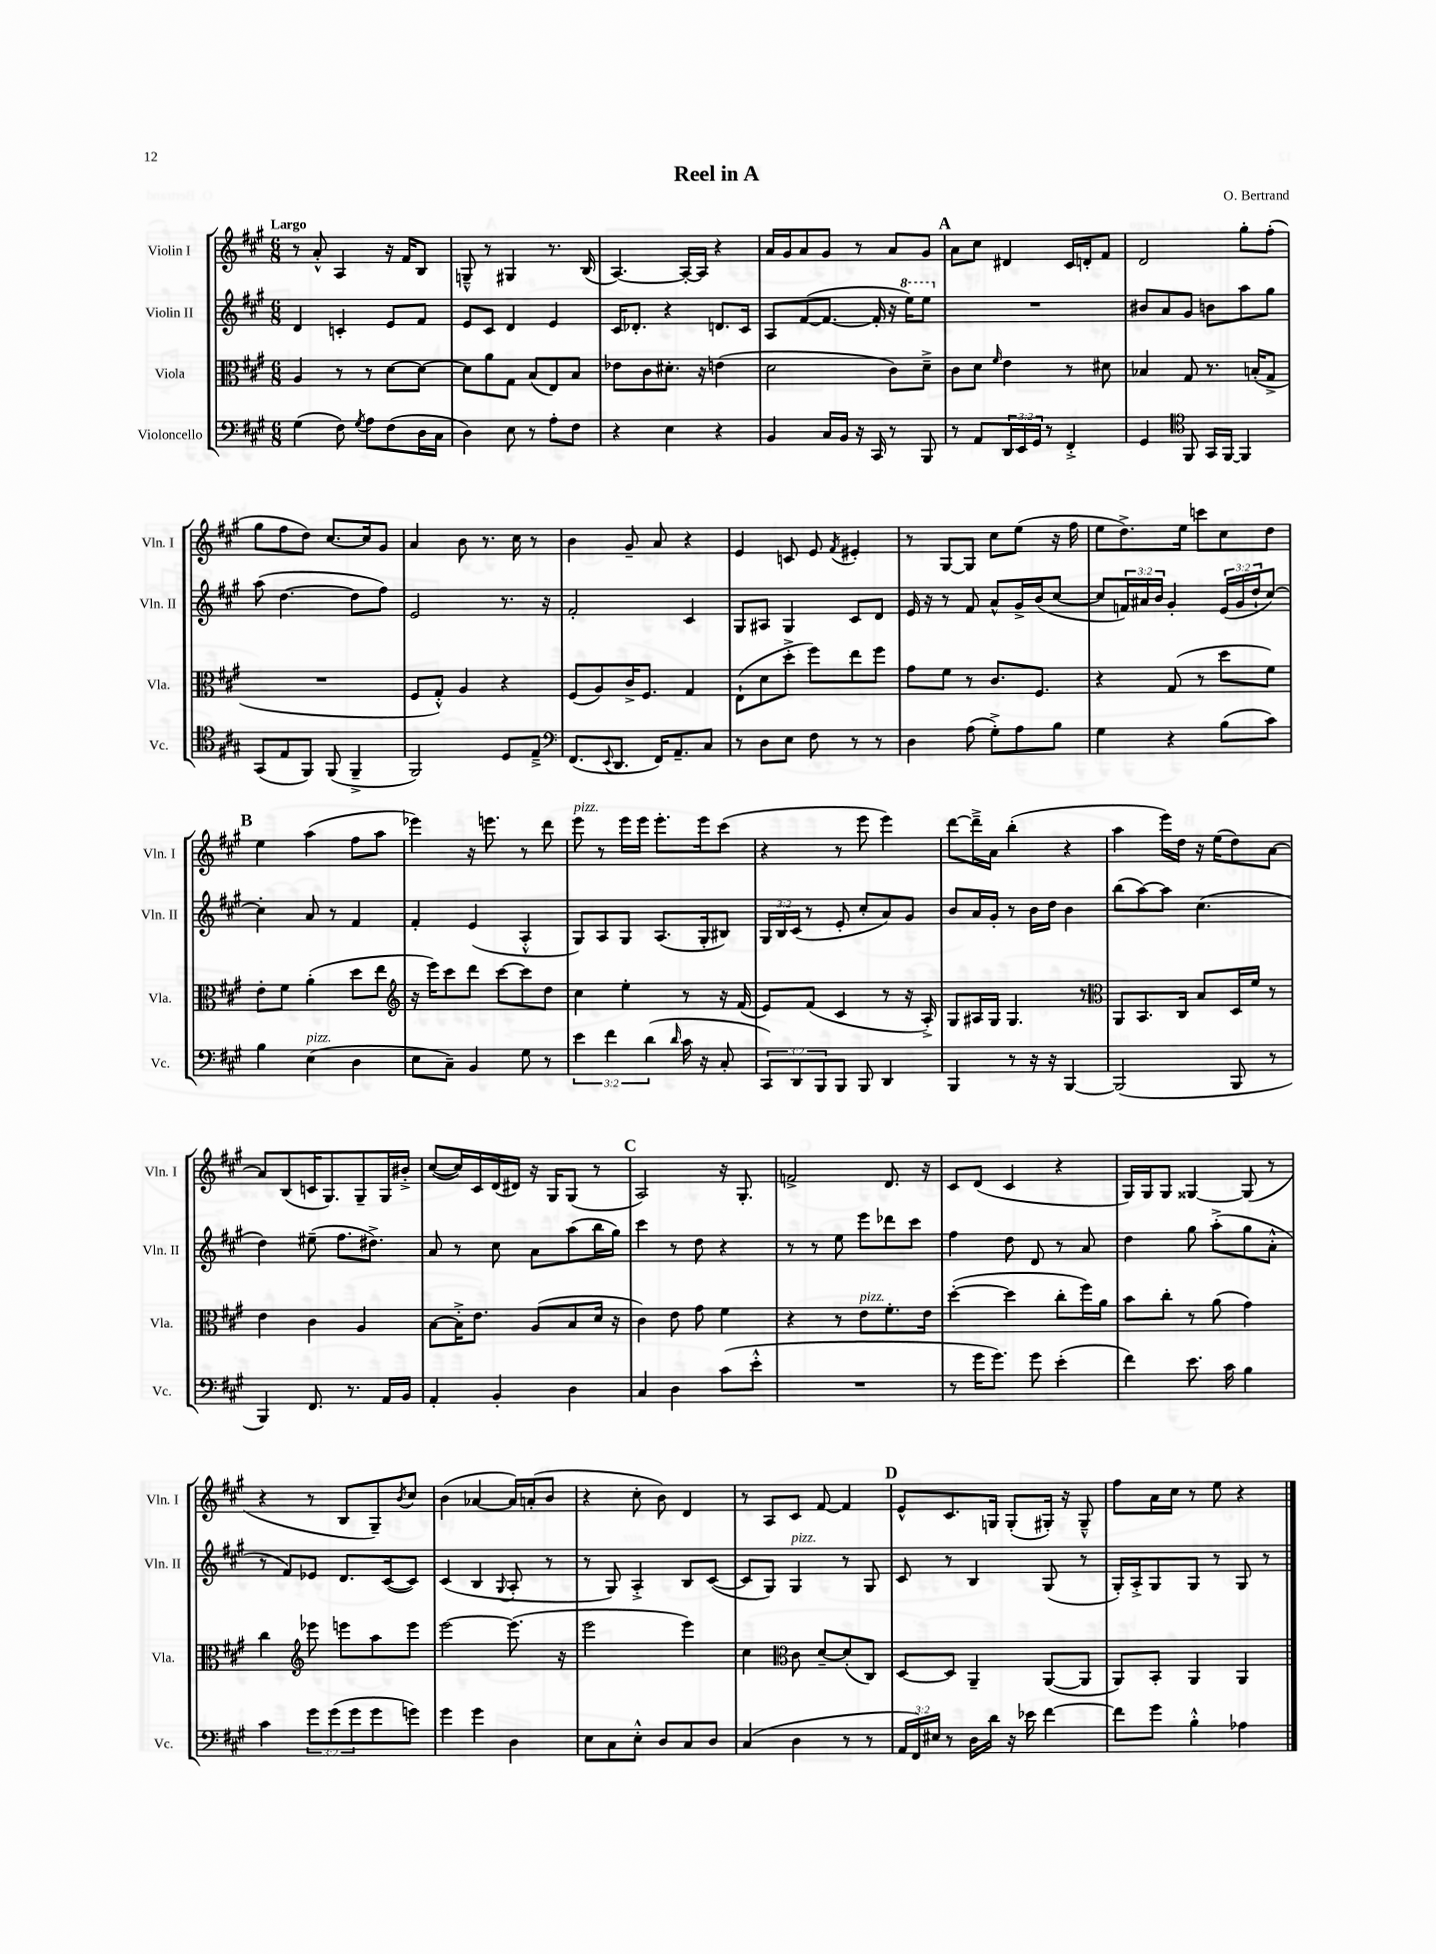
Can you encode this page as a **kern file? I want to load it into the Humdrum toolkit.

**kern	**kern	**kern	**kern
*staff4	*staff3	*staff2	*staff1
*clefF4	*clefC3	*clefG2	*clefG2
*k[f#c#g#]	*k[f#c#g#]	*k[f#c#g#]	*k[f#c#g#]
*M6/8	*M6/8	*M6/8	*M6/8
(4G#	4A	4d	8r
.	.	.	8a'^^
8F#)	8r	4c'	4A
8qG#	.	.	.
8A	8r	.	.
(8F#	[8d	8e	16r
.	.	.	16f#
16D	8d_	8f#	8B
16C#	.	.	.
=	=	=	=
4D)	8d]	8e	8G~^^
.	8a	8c#	8r
8E	8G#	4d	4G#
8r	(8B	.	.
8A'	8E)	4e	8.r
8F#	8B	.	.
.	.	.	(16B
=	=	=	=
4r	8e-	16c#	[4.A)
.	.	8.d-'	.
.	8c#	.	.
4E	8.d#'	4r	.
.	.	.	16A'_
.	16r	.	16A]
4r	(4e	8.d	4r
.	.	16c#	.
=	=	=	=
4BB	2d	8A	16a
.	.	.	16g#
.	.	([8f#	8a
16C#	.	8.f#_	8g#
16BB	.	.	.
16r	.	.	8r
16CC#	.	16f#']	.
8r	8c#)	16r	8a
.	.	16eee)	.
8BBB	8d~^	8eee	8g#
=	=	=	=
8r	8c#	2.r	8a
8AA	8d	.	8cc#
.	16qqf#	.	.
24DD	4e	.	4d#
24EE	.	.	.
24GG#	.	.	.
8r	.	.	.
4FF#'^	8r	.	16c#
.	.	.	16d'
.	8d#	.	8f#
=	=	=	=
4GG#	4B-	8b#	2d
.	.	8a	.
*clefC4	*	*	*
8FF#	8G#	8g#	.
16GG#	8.r	8b	.
[16FF#	.	.	.
4FF#]	.	8aa	8gg#'
.	(16B'	.	.
.	8G#^	8gg#	(8ff#'
=	=	=	=
(8GG#	2.r	(8aa	8gg#
8E	.	[4.dd	8ff#
8FF#)	.	.	8dd)
(8FF#	.	.	[8.cc#
4FF#~^	.	8dd]	.
.	.	.	16cc#]
.	.	8ff#)	8g#
=	=	=	=
2FF#)	8F#	2e	4a
.	8G#'^^)	.	.
.	4A	.	8b
.	.	.	8.r
8D	4r	8.r	.
.	.	.	16cc#
8E~^	.	.	8r
.	.	16r	.
=	=	=	=
*clefF4	*	*	*
(8.FF#	(8F#	2f#'	4b
.	8A)	.	.
8qqEE	.	.	.
8.DD	.	.	.
.	16c#^	.	8g#~
.	8.F#	.	.
16FF#)	.	.	8a
8.AA~	.	.	.
.	4G#	4c#	4r
8C#	.	.	.
=	=	=	=
8r	(8E`	8G#	4e
8D	8d	8A#	.
8E	8dd'^	4G#	8c
8F#	8ff#)	.	8e
.	.	.	8qf#
8r	8ee	8c#	4e#'
8r	8ff#	8d	.
=	=	=	=
4D	8g#	16e	8r
.	.	16r	.
.	8f#	8r	[8G#
(8A	8r	8f#	8G#]
8G#'^)	8.c#	8a^^	8cc#
8A	.	16g#^	(8ee
.	8.F#	(16b	.
8B	.	[8cc#	16r
.	.	.	16ff#
=	=	=	=
4G#	4r	8cc#]	8ee
.	.	24f)	8.dd^)
.	.	24a#	.
.	.	24b	.
4r	(8G#	4g#'	.
.	.	.	16ee
.	8r	.	8ccc
(8B	8dd	(24e	8cc#
.	.	24g#	.
.	.	24dd`	.
8c#)	8f#)	[8cc#)	8dd
=	=	=	=
4B	8e'	4cc#']	4ee
.	8f#	.	.
(4E	(4a'	8a	(4aa
.	.	8r	.
4D	8dd	4f#	8ff#
.	8ee	.	8aa
=	=	=	=
*	*clefG2	*	*
8E	16r	4f#'	4eee-)
.	16eee)	.	.
8C#~)	8ccc#	.	.
4BB	8ddd	(4e	16r
.	.	.	8.eee
.	[8ccc#	.	.
8G#	8ccc#]	4A'^^	8r
8r	8dd	.	8ddd
=	=	=	=
6e	4cc#	8G#)	8eee
.	.	8A	8r
6f#	.	.	.
.	4ee'	8G#	16eee
.	.	.	16eee
(6d	.	.	.
.	.	(8.A	8.eee'
16qqd	.	.	.
16c#	8r	.	.
16r	.	16G#'	16eee
8C#'	16r	8B#)	(8ccc#
.	(16f#	.	.
=	=	=	=
12CC#)	8e)	24G#	4r
.	.	24B	.
12DD	.	(24c#	.
.	(8f#	8r	.
12BBB	.	.	.
8BBB	4c#	8e'	8r
8BBB	.	8cc#'	8eee
4DD	8r	8a)	4eee)
.	16r	8g#	.
.	16A'^)	.	.
=	=	=	=
4BBB	8G#	8b	[8ddd
.	16A#	16a	16ddd~^]
.	16G#	16g#'	16a
8r	4.G#	8r	(4bb'
16r	.	16b	.
16r	.	16dd	.
[4BBB	.	4b	4r
.	8r	.	.
=	=	=	=
*	*clefC3	*	*
(2BBB]	8AA	(8bb	4aa
.	8.BB	[8aa)	.
.	.	8aa]	16eee)
.	16C#	.	16dd
.	8B	(4.cc#	16r
.	.	.	(16ee
8BBB	16D	.	8dd)
.	16f#	.	.
8r	8r	.	[8a
=	=	=	=
4BBB)	4e	4dd)	8a]
.	.	.	(8B
8.FF#	4c#	(8ee#~	16c
.	.	.	8.G#)
.	.	8.ff#	.
8.r	.	.	.
.	4A	.	8G#~
.	.	8.dd#^)	.
16AA	.	.	16G#
16BB	.	.	16b#'^
=	=	=	=
4AA'	[8B	8a	([8cc#
.	16B'^]	8r	16cc#])
.	8.e	.	16c#
4BB'	.	8cc#	(16d
.	.	.	16d#)
.	(8A	8a	16r
.	.	.	16G#
4D	8B	(8aa	(8G#
.	16d	16bb	8r
.	16r	16gg#)	.
=	=	=	=
4C#	4c#)	4ccc#	2A)
4D	8e	8r	.
.	8g#	8dd	.
(8c#	4f#	4r	16r
.	.	.	8.G#'
8e'^^	.	.	.
=	=	=	=
2.r	4r	8r	2f^
.	.	8r	.
.	8r	8ee	.
.	8e	8eee	.
.	8.f#'	8ddd-	8.d
.	.	8ccc#	.
.	16e	.	16r
=	=	=	=
8r	([4dd'	4ff#	8c#
16g#	.	.	(8d
8.g#)	.	.	.
.	4dd]	8dd	4c#
8g#	.	8d	.
(4e'	8cc#'	8r	4r
.	16ff#)	8a	.
.	16a	.	.
=	=	=	=
4f#)	8b	4dd	16G#)
.	.	.	16G#
.	8cc#'	.	8G#
8.e	8r	8gg#	[4G##
.	(8a	(8aa'^	.
16c#	.	.	.
4B	4g#)	8gg#	(8G##]
.	.	8a'^^	8r
=	=	=	=
4c#	4cc#	8r	4r
.	.	8f#)	.
*	*clefG2	*	*
12g#	8eee-	8e-	8r
(12g#	.	.	.
.	8eee	8.d	8B
12g#	.	.	.
8g#	8aa	.	8G#~)
.	.	([16c#	.
.	.	.	8qb
8g)	8eee	8c#])	8cc#
=	=	=	=
4g#	[2eee	(4c#	(4b
4g#	.	4B	[4a-
.	.	8qqG#	.
4D	(8.eee]	8A'	16a-])
.	.	.	(16a'
.	.	8r	8b
.	16r	.	.
=	=	=	=
8E	2eee	8r	4r
8C#	.	8G#)	.
8E'^^	.	4A'^	8cc#'
8D	.	.	8b)
8C#	4eee)	8B	4d
8D	.	([8c#	.
=	=	=	=
(4C#	4cc#	8c#]	8r
.	.	8G#)	8A
*	*clefC3	*	*
4D	8c#	4G#	8c#
.	[8d~	.	[8f#
8r	(8d']	8r	4f#]
8r	8C#)	8G#	.
=	=	=	=
24AA	[8D	8c#	8e^^
24FF#)	.	.	.
24E#	.	.	.
8r	8D]	8r	8.c#
16D	4AA~	4B	.
16d	.	.	16G
16r	.	.	(8G'
16e-	.	.	.
[4f#	([8AA	(8G#	16G#')
.	.	.	16r
.	8AA]	8r	8G#~^^
=	=	=	=
8f#]	8AA)	16G#')	8ff#
.	.	16A'^	.
8g#	8BB'	8G#	16a
.	.	.	16cc#
4B'^^	4AA	8G#	8r
.	.	8r	8ee
4A-	4AA	8G#	4r
.	.	8r	.
==	==	==	==
*-	*-	*-	*-
